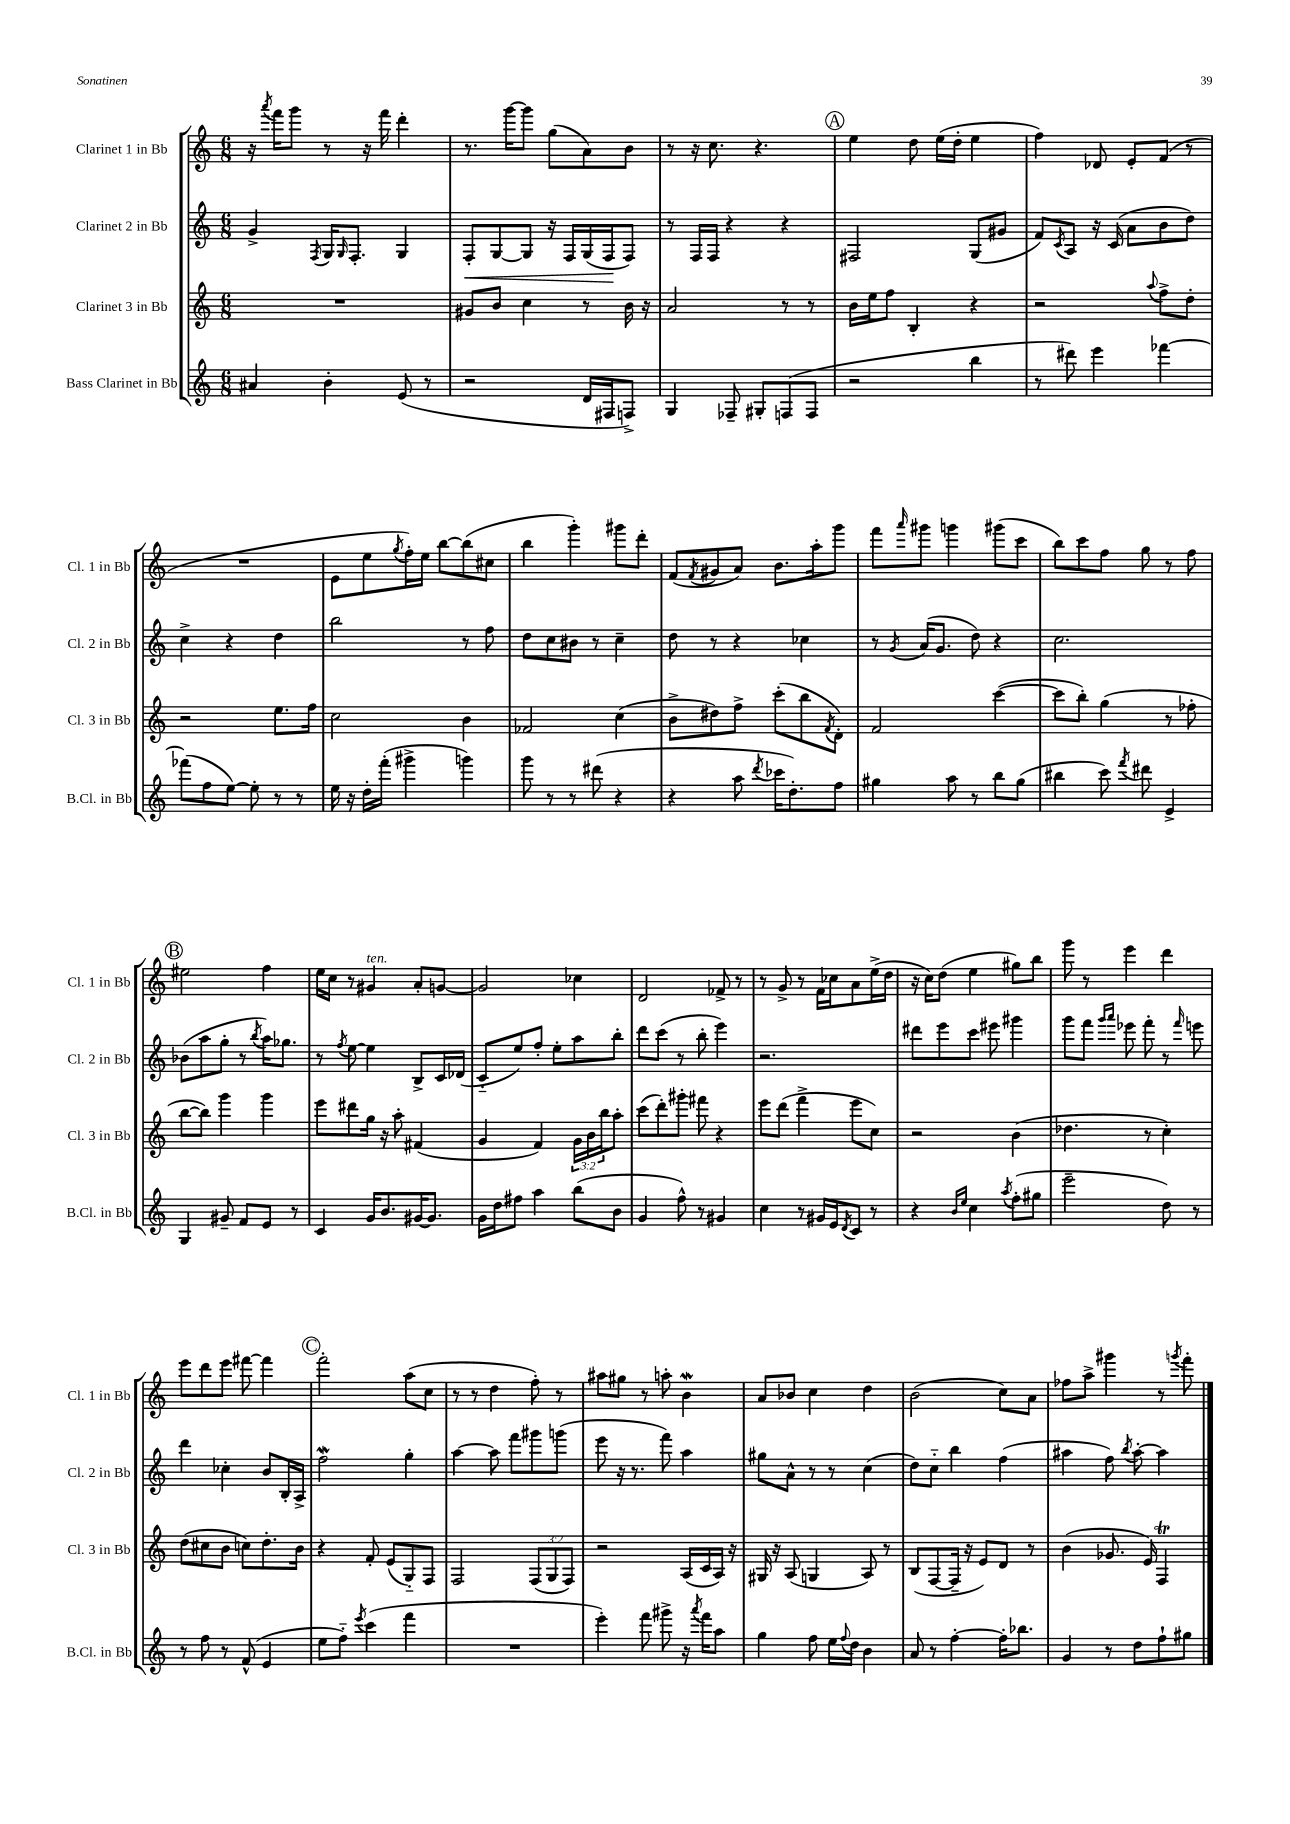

**kern	**kern	**kern	**kern
*staff4	*staff3	*staff2	*staff1
*clefG2	*clefG2	*clefG2	*clefG2
*k[]	*k[]	*k[]	*k[]
*M6/8	*M6/8	*M6/8	*M6/8
4a#	2.r	4g^	16r
.	.	.	8qaaa
.	.	.	16fff
.	.	.	8ggg
.	.	8qF	.
4b'	.	16G	8r
.	.	16qqG	.
.	.	8.F'	.
.	.	.	16r
.	.	.	16fff
(8e	.	4G	4ddd'
8r	.	.	.
=	=	=	=
2r	8g#	8F'	8.r
.	8b	[8G	.
.	.	.	[16ggg
.	4cc	8G]	8ggg]
.	.	16r	(8gg
.	.	16F	.
16d	8r	(16G	8a)
16F#	.	16F	.
8F^)	16b	8F)	8b
.	16r	.	.
=	=	=	=
4G	2a	8r	8r
.	.	16F	16r
.	.	16F	8.cc
8F-~	.	4r	.
8G#'	.	.	4.r
(8F	8r	4r	.
8F	8r	.	.
=	=	=	=
2r	16b	2F#	4ee
.	16ee	.	.
.	8ff	.	.
.	4B'	.	8dd
.	.	.	(16ee
.	.	.	16dd'
4bb	4r	(8G	4ee
.	.	8g#	.
=	=	=	=
8r	2r	8f)	4ff)
.	.	8qc	.
8ddd#)	.	8A	.
4eee	.	16r	8d-
.	.	(16c	.
.	.	8a	8e'
.	8qqaa	.	.
[4fff-	8ff^	8b	(8f
.	8dd'	8dd)	8r
=	=	=	=
(8fff-]	2r	4cc^	2.r
8ff	.	.	.
[8ee)	.	4r	.
8ee']	.	.	.
8r	8.ee	4dd	.
8r	.	.	.
.	16ff	.	.
=	=	=	=
16ee	2cc	2bb	8e
16r	.	.	.
16dd'	.	.	8ee
(16fff'	.	.	.
.	.	.	8qgg
4ggg#^	.	.	16ff')
.	.	.	16ee
.	.	.	[8bb
4ggg)	4b	8r	(8bb]
.	.	8ff	8cc#
=	=	=	=
8ggg	2f-	8dd	4bb
8r	.	8cc	.
8r	.	8b#	4ggg')
(8ddd#	.	8r	.
4r	(4cc	4cc~	8ggg#
.	.	.	8ddd'
=	=	=	=
4r	8b^	8dd	(8f
.	.	.	8qf
.	8dd#)	8r	8g#
8aa	8ff^	4r	8a)
8qddd	.	.	.
16ccc-	(8ccc'	.	8.b
8.dd')	.	.	.
.	8bb	4cc-	.
.	.	.	16aa'
.	8qf	.	.
8ff	8d')	.	8ggg
=	=	=	=
4gg#	2f	8r	8fff
.	.	8qg	16qqaaa
.	.	(16a	8ggg#
.	.	8.g	.
8aa	.	.	4ggg
8r	.	8dd)	.
8bb	([4ccc	4r	(8ggg#
(8gg#	.	.	8ccc
=	=	=	=
4bb#	8ccc]	2.cc	8bb)
.	8bb')	.	8ccc
8ccc)	(4gg	.	8ff
8qfff	.	.	.
8ddd#	.	.	8gg
4e^	8r	.	8r
.	8ff-'	.	8ff
=	=	=	=
4G	[8bb	(8b-	2ee#
.	8bb])	8aa	.
8g#~	4ggg	8gg'	.
8f	.	8r	.
.	.	8qbb	.
8e	4ggg	16aa)	4ff
.	.	8.gg-	.
8r	.	.	.
=	=	=	=
4c	8eee	8r	16ee
.	.	.	16cc
.	.	8qff	.
.	8ddd#	[8ee	8r
16g	16gg	4ee]	4g#
8.b	16r	.	.
.	8aa'	.	.
[16g#	(4f#	8B^	8a'
8.g#]	.	.	.
.	.	16c	[8g
.	.	(16d-	.
=	=	=	=
16g	4g	8c'~	2g]
16dd	.	.	.
8ff#	.	8ee)	.
4aa	4f)	8ff'	.
.	.	8ee'	.
(8bb	24g	8aa	4cc-
.	24b	.	.
.	24bb	.	.
8b	8aa'	8bb'	.
=	=	=	=
4g	(8ccc	8ddd	2d
.	8ddd')	(8ccc	.
8ff^^)	8ggg#'	8r	.
8r	8fff#	8bb'	.
4g#	4r	4eee)	8f-^
.	.	.	8r
=	=	=	=
4cc	8eee	2.r	8r
.	(8ddd	.	8g^
8r	4fff^	.	8r
16g#	.	.	16f
16e	.	.	16cc-
8qd	.	.	.
8c	8eee	.	8a
8r	8cc)	.	(16ee^
.	.	.	16dd
=	=	=	=
4r	2r	8ddd#	16r
.	.	.	16cc)
.	.	8eee	(8dd
16qqb	.	.	.
16qqee	.	.	.
4cc	.	8ccc	4ee
.	.	8eee#	.
8qaa	.	.	.
(8ff'	(4b	4ggg#	8gg#)
8gg#	.	.	8bb
=	=	=	=
2eee~	4.dd-	8ggg	8ggg
.	.	8fff	8r
.	.	16qqggg	.
.	.	16qqaaa	.
.	.	8eee-	4eee
.	8r	8fff'	.
8dd)	4cc')	8r	4ddd
.	.	16qqfff	.
8r	.	8eee	.
=	=	=	=
8r	(8dd	4ddd	8eee
8ff	8cc#	.	8ddd
8r	8b	4cc-'	8eee
(8f^^	8cc)	.	[8fff#
4e	8.dd'	8b	4fff#]
.	.	16B'	.
.	16b	16A^	.
=	=	=	=
8ee	4r	2ff	2fff'
8ff'~)	.	.	.
8qeee	.	.	.
(4ccc	8f'	.	.
.	(8e	.	.
4fff	8G'~)	4gg'	(8aa
.	8F	.	8cc
=	=	=	=
2.r	2F	[4aa	8r
.	.	.	8r
.	.	8aa]	4dd
.	.	8fff	.
.	(12F	8ggg#	8ff')
.	12G	.	.
.	.	(8ggg	8r
.	12F)	.	.
=	=	=	=
4eee')	2r	8eee	8aa#
.	.	16r	8gg#
.	.	8.r	.
8fff	.	.	8r
8ggg#^	.	8fff)	8aa'
16r	(16A	4aa	4b
8qaaa	.	.	.
16fff	16c	.	.
8aa	16A)	.	.
.	16r	.	.
=	=	=	=
4gg	16G#	8gg#	8a
.	16r	.	.
.	(8A	8a^^	8b-
8ff	4G	8r	4cc
16ee	.	8r	.
8qqff	.	.	.
16dd	.	.	.
4b	8A)	(4cc	4dd
.	8r	.	.
=	=	=	=
8a	(8B	8dd)	(2b
8r	[8F	8cc'~	.
[4ff'	16F~]	4bb	.
.	16r	.	.
.	8e)	.	.
16ff']	8d	(4ff	8cc)
8.bb-	.	.	.
.	8r	.	8a
=	=	=	=
4g	(4b	4aa#	8ff-
.	.	.	8aa^
8r	8.g-	8ff)	4ggg#
.	.	8qbb	.
8dd	.	[8aa#'	.
.	16e)	.	.
8ff`	4F	4aa#]	8r
.	.	.	8qggg
8gg#	.	.	8fff'
==	==	==	==
*-	*-	*-	*-
